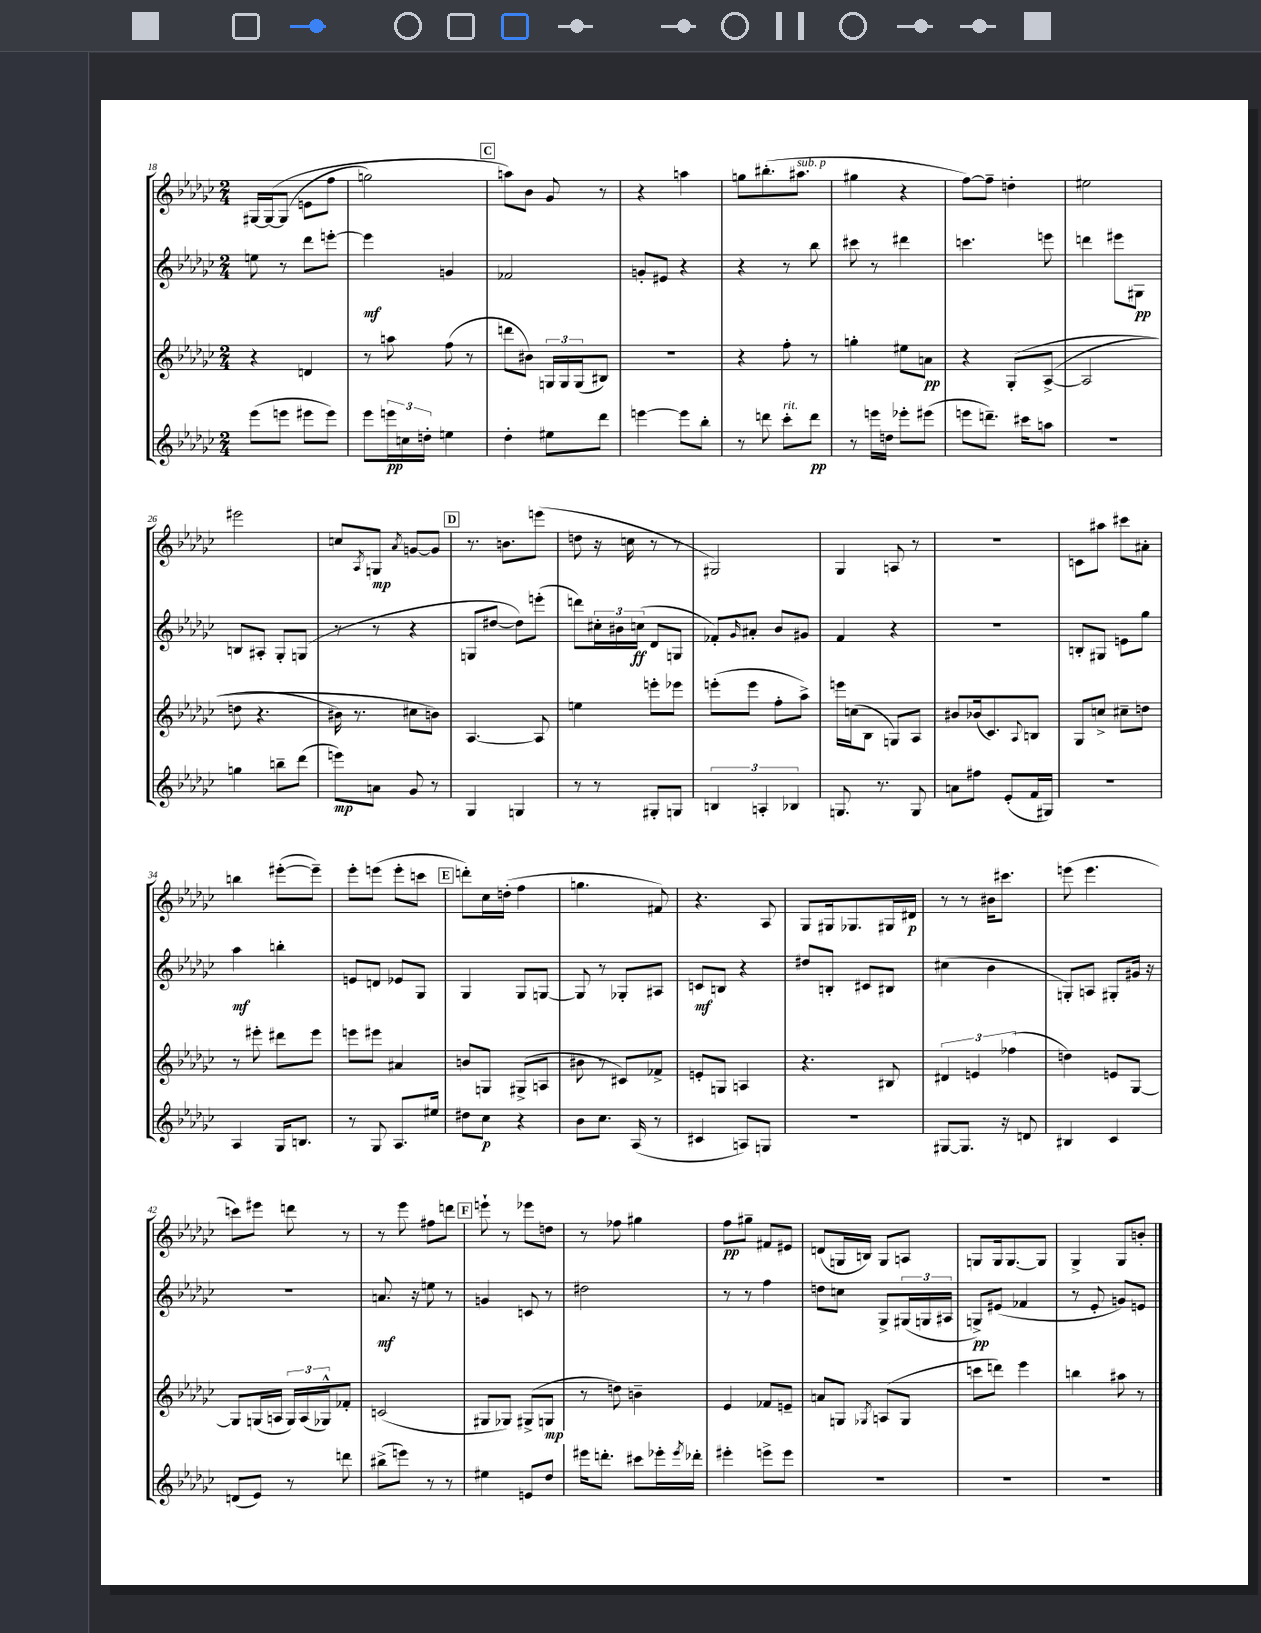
<<
\new StaffGroup <<
\new Staff = "s0" {
    \clef treble \key ges \major \numericTimeSignature \time 2/4
    gis16~ gis16~\( gis8( e'8 f''8 |
    g''2) |
    \mark \markup { \box "C" } a''8\) bes'8 ges'8 r8 |
    r4 a''4 |
    g''8 bis''8.-.( ais''8.^\markup { \italic "sub. p" } |
    gis''4 r4 |
    f''8~) f''8-- d''4-. |
    eis''2 |
    eis'''2 |
    c''8 \acciaccatura { aes8 } g8\mp \acciaccatura { aes'8 } g'8~ g'8 |
    \mark \markup { \box "D" } r8. b'8. e'''8( |
    d''8 r16 c''16 r8 r8 |
    gis2) |
    ges4 a8 r8 |
    R2 |
    c'8 ais''8 cis'''8 ais'8-. |
    b''4 eis'''8~-.( eis'''8--) |
    ees'''8-. e'''8( e'''8-. c'''8 |
    \mark \markup { \box "E" } d'''8-.) ces''16 d''16-.( f''4 |
    g''4. fis'8) |
    r4. aes8 |
    ges8 gis16 ges8. gis16 dis'16\p |
    r8 r8 bis'16 cis'''8. |
    e'''8( e'''4. |
    c'''8) eis'''8 d'''8 r8 |
    r8 ees'''8 fis''8 d'''8 |
    \mark \markup { \box "F" } e'''8-! r8 ees'''8 d''8 |
    r8 fes''8 gis''4 |
    f''8\pp gis''8-- fis'8 eis'8 |
    d'8( g16 b16) g8 a8 |
    g8 g16 g8.~ g8 |
    ges4-> ges8 b'8-. \bar "|." |
}
\new Staff = "s1" {
    \clef treble \key ges \major \numericTimeSignature \time 2/4
    e''8 r8 des'''8 e'''8~-. |
    e'''4\mf g'4 |
    \mark \markup { \box "C" } fes'2 |
    g'8-. eis'8 r4 |
    r4 r8 bes''8 |
    cis'''8 r8 dis'''4 |
    c'''4. e'''8 |
    d'''4 eis'''8 gis8\pp |
    b8 ais8-. ges8-. g8( |
    r8 r8 r4 |
    \mark \markup { \box "D" } g8 dis''8~ dis''8) e'''8-.( |
    d'''8) \tuplet 3/2 { cis''16-. bis'16 c''16\ff( } des'8 g8 |
    fes'8-.) \grace { ges'16 } ais'8-. bes'8 gis'8 |
    f'4 r4 |
    R2 |
    b8-. gis8 e'8 ges''8 |
    aes''4\mf b''4-. |
    e'8 d'8 ees'8 ges8 |
    \mark \markup { \box "E" } ges4 ges8 g8~ |
    g8 r8 ges8-. ais8 |
    c'8\mf b8 r4 |
    dis''8 b8-. cis'8 bis8 |
    cis''4( bes'4 |
    g8-.) a8 gis8-. gis'16 r16 |
    R2 |
    a'8.\mf r16 e''8 r8 |
    \mark \markup { \box "F" } g'4 c'8 r8 |
    dis''2 |
    r8 r8 f''4 |
    d''8 c''8 ges8-> \tuplet 3/2 { gis16( g16 ais16 } |
    g8->\pp) eis'8( fes'4 |
    r8 ees'8-. g'8) e'8 \bar "|." |
}
\new Staff = "s2" {
    \clef treble \key ges \major \numericTimeSignature \time 2/4
    r4 d'4 |
    r8 a''8 f''8( r8 |
    \mark \markup { \box "C" } d'''8 bis'8) \tuplet 3/2 { g16 g16 g16( } bis8) |
    R2 |
    r4 f''8-. r8 |
    g''4-. eis''8 a'8\pp |
    r4 ges8-.\( aes8~->( |
    aes2 |
    d''8 r4. |
    bis'16) r8. cis''8 b'8\) |
    \mark \markup { \box "D" } aes4.~ aes8 |
    e''4 e'''8-. ees'''8 |
    e'''8-.( e'''8 f''8-. aes''8->) |
    e'''16 c''16( bes8 g8) aes8 |
    bis'8 bes'16( ces'8.) \appoggiatura { aes8 } b8 |
    ges8 c''8-> cis''8-- d''8 |
    r8 eis'''8-. dis'''8 eis'''8 |
    e'''8 eis'''8 ais'4 |
    \mark \markup { \box "E" } b'8 g8 gis8->( a8 |
    bis'8 r8 cis'8) fes'8-> |
    e'8-. g8 a4 |
    r4. bis8 |
    \tuplet 3/2 { dis'4 e'4 fes''4( } |
    d''4) e'8 ges8~ |
    ges8 g16( a16 \tuplet 3/2 { g16) a16( ges16-^) } fes'8-. |
    c'2( |
    \mark \markup { \box "F" } gis8 ges8) gis8->( g8\mp |
    r8 d''8) b'4-- |
    ees'4 fes'8 e'8-- |
    a'8 g8 \acciaccatura { ges8 } a8( ges8 |
    c'''8 d'''8) ees'''4 |
    b''4 ais''8 r8 \bar "|." |
}
\new Staff = "s3" {
    \clef treble \key ges \major \numericTimeSignature \time 2/4
    ees'''8( e'''8 eis'''8 eis'''8) |
    ees'''8 \tuplet 3/2 { e'''16\pp c''16 d''16-. } e''4 |
    \mark \markup { \box "C" } des''4-. eis''8 des'''8 |
    e'''4~ e'''8 bes''8-. |
    r8 d'''8 ces'''8-.^\markup { \italic "rit." } d'''8\pp |
    r8 e'''16 d''16 ees'''8-. eis'''8( |
    e'''8 d'''8.--) cis'''16 a''8 |
    r2 |
    g''4 b''8-- des'''8( |
    e'''8\mp) a'8 ges'8 r8 |
    \mark \markup { \box "D" } ges4 g4 |
    r8 r8 gis8-. g8 |
    \tuplet 3/2 { b4 a4-. bes4 } |
    g8. r8. g8 |
    a'8 fis''8 ees'8-.( f'16 gis16) |
    R2 |
    aes4 ges16 b8. |
    r8 ges8 aes8. eis''16 |
    \mark \markup { \box "E" } dis''8 ces''8\p r4 |
    bes'8 ces''8. aes16( r8 |
    cis'4 a8) g8 |
    R2 |
    gis8~ gis8. r16 d'8 |
    bis4 ces'4 |
    d'8( ees'8) r8 d'''8 |
    bis''8->( e'''8) r8 r8 |
    \mark \markup { \box "F" } eis''4 e'8 des''8 |
    eis'''16 d'''8.-. cis'''8 ees'''16-. \acciaccatura { ees'''8 } des'''16-. |
    eis'''4-. e'''8-> e'''8 |
    R2 |
    R2 |
    R2 \bar "|." |
}
>>
>>
\layout { \context { \Score currentBarNumber = #18 } }
